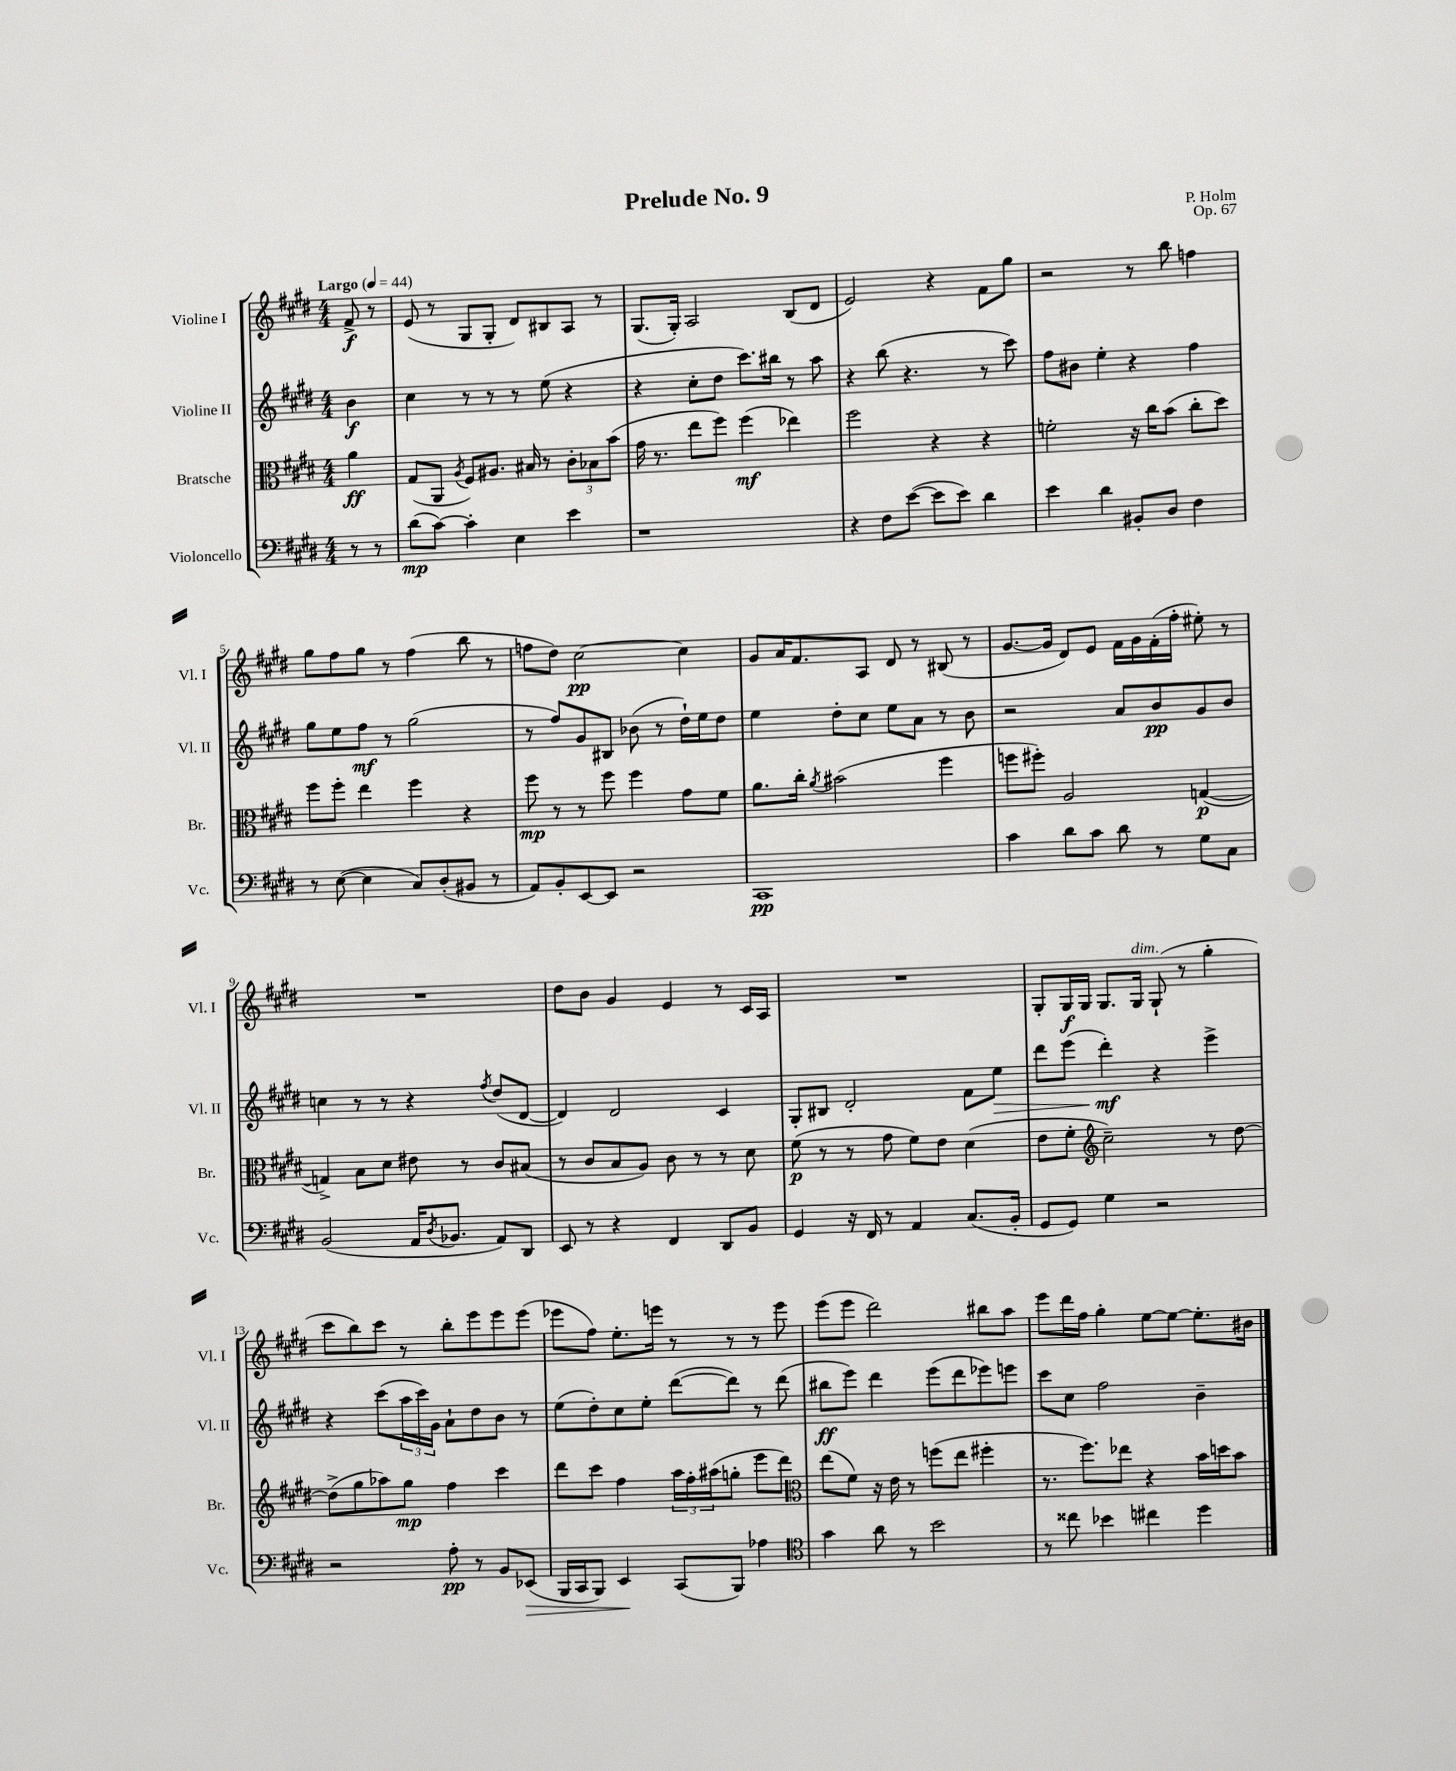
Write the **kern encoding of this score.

**kern	**kern	**kern	**kern
*staff4	*staff3	*staff2	*staff1
*clefF4	*clefC3	*clefG2	*clefG2
*k[f#c#g#d#]	*k[f#c#g#d#]	*k[f#c#g#d#]	*k[f#c#g#d#]
*M4/4	*M4/4	*M4/4	*M4/4
*MM44	*MM44	*MM44	*MM44
8r	4a\	4b\	8f#^/
8r	.	.	8r
=	=	=	=
(8d#\L	(8G#/L	4cc#\	(8e/
[8c#\J)	8AA/J	.	8r
.	8qA/	.	.
4c#'\]	8F#/L)	8r	8G#/L
.	8.A#/J	8r	8G#'/J
4E\	.	8r	8d#/L)
.	16B#/	.	.
.	8r	(8ee\	8B#/
4e\	12c#'\L	4r	8A/J
.	12B-\	.	.
.	.	.	8r
.	(12b\J	.	.
=	=	=	=
1r	16g#\	4r	(8.G#/L
.	8.r	.	.
.	.	.	16G#'/Jk)
.	8ee\L	8cc#'\L	2A/
.	8ff#\J)	8dd#\J	.
.	(4ff#\	8.ccc#\L)	.
.	.	16bb#\Jk	.
.	4ee-\)	8r	(8B/L
.	.	8aa\	8d#/J
=	=	=	=
4r	2ff#\	4r	2e/)
8F#\L	.	(8bb\	.
([8e\J	.	4.r	.
8e\]L	4r	.	4r
8e\J)	.	.	.
4d#\	4r	8r	8f#\L
.	.	8ccc#\)	8gg#\J
=	=	=	=
4e\	2f'\	8ff#\L	2r
.	.	8b#\J	.
4d#\	.	4ee'\	.
8BB#'/L	16r	4r	8r
.	16cc#\LK	.	.
8D#/J	(8b\J	.	8bb\
4F#\	8cc#'\L	4ff#\	4ff\
.	8dd#\J)	.	.
=	=	=	=
8r	8ff#\L	8gg#\L	8gg#\L
([8E\	8ff#'\J	8ee\	8ff#\
4E\]	4ee\	8ff#\J	8gg#\J
.	.	8r	8r
8C#/L)	4ff#\	(2gg#\	(4ff#\
(8D#'/	.	.	.
8BB#/J	4r	.	8bb\
8r	.	.	8r
=	=	=	=
8AA/L)	8ff#\	8r	8ff\L
8BB'/	8r	8ff#/L)	8dd#\J)
[8EE/	8r	8g#/	[2cc#\
8EE/]J	8ff#\	8B#/J	.
2r	4ff#\	(8b-\	.
.	.	8r	.
.	8g#\L	16dd#`\LL)	4cc#\]
.	.	16ee\J	.
.	8f#\J	8dd#\J	.
=	=	=	=
1CC#	8.a\L	4ee\	8g#/L
.	.	.	16a/K
.	16cc#'\Jk	.	8.f#/
.	8qa/	.	.
.	(2b#\	8dd#'\L	.
.	.	8cc#\J	8A/J
.	.	8ee\L	8d#/
.	.	8a\J	8r
.	4ff#\	8r	(8B#/
.	.	8b\	8r
=	=	=	=
4c#\	8ff\L	2r	[8.g#/L
.	8ff#'\J)	.	.
.	.	.	16g#/]Jk
8d#\L	2A/	.	8d#/L)
8c#\J	.	.	8e/J
8d#\	.	8a/L	16f#\LL
.	.	.	16g#\
8r	.	8b/	(16f#'\
.	.	.	16ff#'\JJ
8G#\L	([4G/	8g#/	8ee#'\)
8C#\J	.	8b/J	8r
=	=	=	=
(2BB/	4G^/])	4cc\	1r
.	8B\L	8r	.
.	8d#\J	8r	.
16AA/LK	8e#\	4r	.
8qD#/	.	.	.
8.BB-/J	.	.	.
.	8r	.	.
.	.	8qff#/	.
8AA/L)	8c#/L	(8dd#/L	.
8DD#/J	(8B#/J	[8d#/J	.
=	=	=	=
8EE/	8r	4d#/])	8dd#\L
8r	8c#/L	.	8b\J
4r	8B/	2d#/	4g#/
.	8A/J)	.	.
4FF#/	8c#\	.	4e/
.	8r	.	.
8DD#/L	8r	4c#/	8r
8BB/J	8d#\	.	16c#/LL
.	.	.	16A/JJ
=	=	=	=
4GG#/	(8f#\	8G#'/L	1r
.	8r	8B#/J	.
16r	8r	2d#'/	.
16FF#/	.	.	.
8r	8g#\	.	.
4AA/	8f#\L)	.	.
.	8e\J	.	.
(8.C#/L	(4d#\	8f#\L	.
.	.	8ee\J	.
16BB'/Jk	.	.	.
=	=	=	=
8GG#/L	8e\L	8ddd#\L	8G#'/L
8GG#/J)	8f#'\J	(8eee\J	16G#/L
.	.	.	16G#/JJ
*	*clefG2	*	*
4G#\	2cc#~\)	4ddd#'\)	8.G#/L
.	.	.	16G#/Jk
2r	.	4r	(8G#`/
.	.	.	8r
.	8r	4eee^\	4gg#'\
.	[8dd#\	.	.
=	=	=	=
2r	(8dd#^\]L	4r	8ccc#\L
.	8gg#\	.	8bb\)
.	8aa-\)	(8ccc#\L	8ccc#\J
.	8gg#\J	24aa\L	8r
.	.	24ccc#\)	.
.	.	24g#\JJ	.
8A'\	4ff#\	8a`\L	8bb'\L
8r	.	8dd#\	8eee\
8BB/L	4ccc#\	8b\J	8eee\
(8EE-/J	.	8r	(8eee\J
=	=	=	=
16BBB/LL	8ddd#\L	(8ee\L	8eee-\L
16CC#/J	.	.	.
8BBB/J)	8ccc#\J	8dd#'\)	8ff#\J)
4EE/	4ff#\	8cc#\	8.ee'\L
.	.	8ee'\J	.
.	.	.	16eee\Jk
(8CC#/L	24aa\LL	([8ddd#\L	8r
.	24ff#'\	.	.
.	(24aa#\J	.	.
8BBB/J)	8gg'\J	8ddd#\]J)	8r
4A-\	8eee\L	8r	8r
.	8ddd#\J)	(8ddd#\	8eee\
=	=	=	=
*clefC4	*clefC3	*	*
4g#\	(8ee\L	8bb#\L	(8eee\L
.	8f#\J)	8eee\J)	8eee\J
8a\	16r	4ddd#\	2ddd#\)
.	16e\	.	.
8r	8r	.	.
2b\	(8ff\L	(8eee\L	.
.	8ee\J	8ddd#\	.
.	4ff#'\	8eee-\)	8bb#\L
.	.	8eee\J	8aa\J
=	=	=	=
8r	8.r	8ccc#\L	8eee\L
8cc##\	.	8cc#\J	16ddd#\L
.	8.ff#\L)	.	16ff#\JJ
4b-\	.	2ff#\	4gg#'\
.	8ee-\J	.	.
4cc#\	4r	.	[8ee\L
.	.	.	8ee\_J
4dd#\	16b\LL	4b~\	8.ee'\]L
.	16dd\J	.	.
.	8b\J	.	.
.	.	.	16b#\Jk
==	==	==	==
*-	*-	*-	*-
